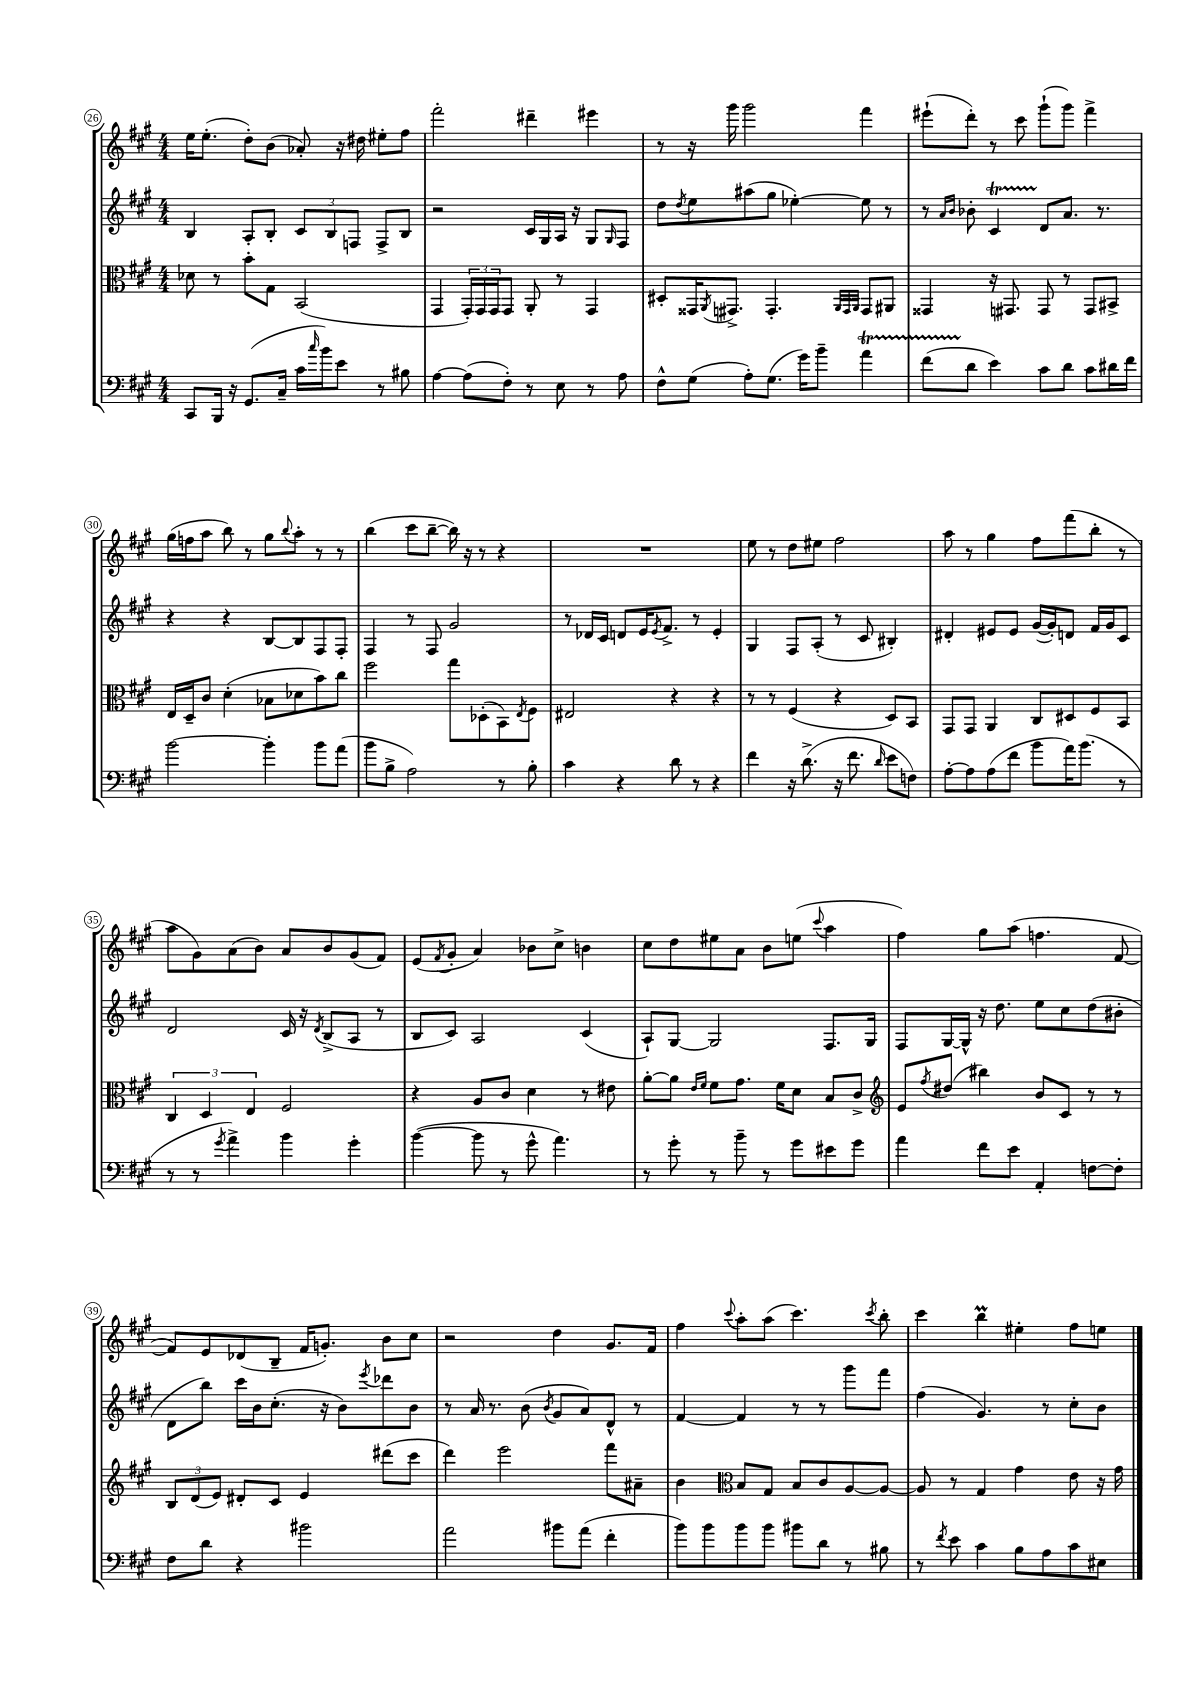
<<
\new StaffGroup <<
\new Staff = "s0" {
    \clef treble \key a \major \numericTimeSignature \time 4/4
    e''16 e''8.-.( d''8-.) b'8( aes'8-.) r16 dis''16 eis''8-. fis''8 |
    fis'''2-. dis'''4-- eis'''4 |
    r8 r16 gis'''16 gis'''2 fis'''4 |
    eis'''8-!( d'''8-.) r8 cis'''8 gis'''8-!( gis'''8) fis'''4-> |
    gis''16( f''16 a''8 b''8) r8 gis''8 \appoggiatura { b''8 } a''8-. r8 r8 |
    b''4( cis'''8 b''8~-- b''16) r16 r8 r4 |
    R1 |
    e''8 r8 d''8 eis''8 fis''2 |
    a''8 r8 gis''4 fis''8 fis'''8( b''8-. r8 |
    a''8 gis'8) a'8( b'8) a'8 b'8 gis'8( fis'8) |
    e'8( \acciaccatura { fis'8 } gis'8-. a'4) bes'8 cis''8-> b'4 |
    cis''8 d''8 eis''8 a'8 b'8 e''8( \appoggiatura { cis'''8 } a''4 |
    fis''4) gis''8 a''8( f''4. fis'8~ |
    fis'8) e'8 des'8( b8-- fis'16 g'8.-.) b'8 cis''8 |
    r2 d''4 gis'8. fis'16 |
    fis''4 \appoggiatura { cis'''8 } a''8-. a''8( cis'''4.) \acciaccatura { cis'''8 } b''8-. |
    cis'''4 b''4\prall eis''4-. fis''8 e''8 \bar "|." |
}
\new Staff = "s1" {
    \clef treble \key a \major \numericTimeSignature \time 4/4
    b4 a8-. b8-. \tuplet 3/2 { cis'8 b8 f8 } f8-> b8 |
    r2 cis'16 gis16 a16 r16 gis8 \grace { gis16 } fis8 |
    d''8 \acciaccatura { d''8 } e''8 ais''8( gis''8 ees''4~-.) ees''8 r8 |
    r8 \grace { a'16 b'16 } bes'8-. cis'4\startTrillSpan d'8\stopTrillSpan a'8. r8. |
    r4 r4 b8~ b8 fis8 fis8-. |
    fis4 r8 fis8 gis'2 |
    r8 des'16 cis'16 d'8 e'16 \acciaccatura { e'8 } fis'8.-> r8 e'4-. |
    gis4 fis8 a8-.( r8 cis'8 bis4-.) |
    dis'4-. eis'8 eis'8 gis'16~( gis'16-.) d'8 fis'16 gis'16 cis'8 |
    d'2 cis'16 r16 \acciaccatura { d'8 } b8->( a8 r8 |
    b8 cis'8) a2 cis'4( |
    a8-!) gis8~ gis2 fis8. gis16 |
    fis8 gis16~ gis16-^ r16 d''8. e''8 cis''8 d''8( bis'8-. |
    d'8 b''8) cis'''16 b'16 cis''8.-.( r16 b'8) \acciaccatura { e'''8 } des'''8 b'8 |
    r8 a'16 r8. b'8( \acciaccatura { b'8 } gis'8 a'8) d'8-^ r8 |
    fis'4~ fis'4 r8 r8 gis'''8 fis'''8 |
    fis''4( gis'4.) r8 cis''8-. b'8 \bar "|." |
}
\new Staff = "s2" {
    \clef alto \key a \major \numericTimeSignature \time 4/4
    des'8 r8 b'8-. gis8 b,2( |
    gis,4 \tuplet 3/2 { gis,16-.) gis,16 gis,16 } gis,8 a,8-. r8 gis,4 |
    dis8-. gisis,16 \acciaccatura { a,8 } gis,8.-> gis,4.-. \grace { a,32 gis,32 a,32 } gis,8 ais,8 |
    gisis,4 r16 gis,8. gis,8 r8 gis,8 bis,8-> |
    e16 d16-- cis'8 d'4-.( bes8 des'8 b'8) cis''8 |
    fis''2 gis''8 des8-.( b,8) \acciaccatura { e8 } fis8 |
    eis2 r4 r4 |
    r8 r8 fis4( r4 d8) b,8 |
    gis,8 gis,8 a,4 cis8 dis8 fis8 b,8 |
    \tuplet 3/2 { cis4 d4 e4 } fis2 |
    r4 a8 cis'8 d'4 r8 eis'8 |
    a'8~-. a'8 \grace { e'16 fis'16 } fis'8 gis'8. fis'16 d'8 b8 cis'8-> |
    \clef treble e'8 \acciaccatura { fis''8 } dis''8( bis''4) b'8 cis'8 r8 r8 |
    \tuplet 3/2 { b8 d'8( e'8) } dis'8-. cis'8 e'4 dis'''8( cis'''8 |
    d'''4) e'''2 fis'''8 ais'8-- |
    b'4 \clef alto b8 gis8 b8 cis'8 a8~ a8~ |
    a8 r8 gis4 gis'4 e'8 r16 gis'16 \bar "|." |
}
\new Staff = "s3" {
    \clef bass \key a \major \numericTimeSignature \time 4/4
    cis,8 b,,16 r16 gis,8.( cis16-- cis'16 \grace { cis''16 } b'16) e'8 r8 bis8 |
    a4~ a8( fis8-.) r8 e8 r8 a8 |
    fis8-^ gis8( a8-.) gis8.( gis'16) b'8-- a'4\startTrillSpan |
    fis'8( d'8\stopTrillSpan e'4) cis'8 d'8 cis'8 dis'16 fis'16 |
    b'2~ b'4-. b'8 a'8( |
    b'8 b8-> a2) r8 b8-. |
    cis'4 r4 d'8 r8 r4 |
    fis'4 r16 d'8.->( r16 fis'8. \grace { d'16 } e'8 f8) |
    a8~-. a8 a8( fis'8 b'8 a'16) b'8.( r8 |
    r8 r8 \acciaccatura { gis'8 } a'4->) b'4 gis'4-. |
    b'4~( b'8 r8 gis'8-^ a'4.) |
    r8 gis'8-. r8 b'8-- r8 gis'8 eis'8 gis'8 |
    a'4 fis'8 e'8 a,4-. f8~ f8-. |
    fis8 d'8 r4 bis'2 |
    a'2 bis'8 a'8( fis'4-. |
    b'8) b'8 b'8 b'8 bis'8 d'8 r8 bis8 |
    r8 \acciaccatura { fis'8 } e'8 cis'4 b8 a8 cis'8 eis8 \bar "|." |
}
>>
>>
\layout { \context { \Score currentBarNumber = #26 \override BarNumber.stencil = #(make-stencil-circler 0.1 0.3 ly:text-interface::print) } }
